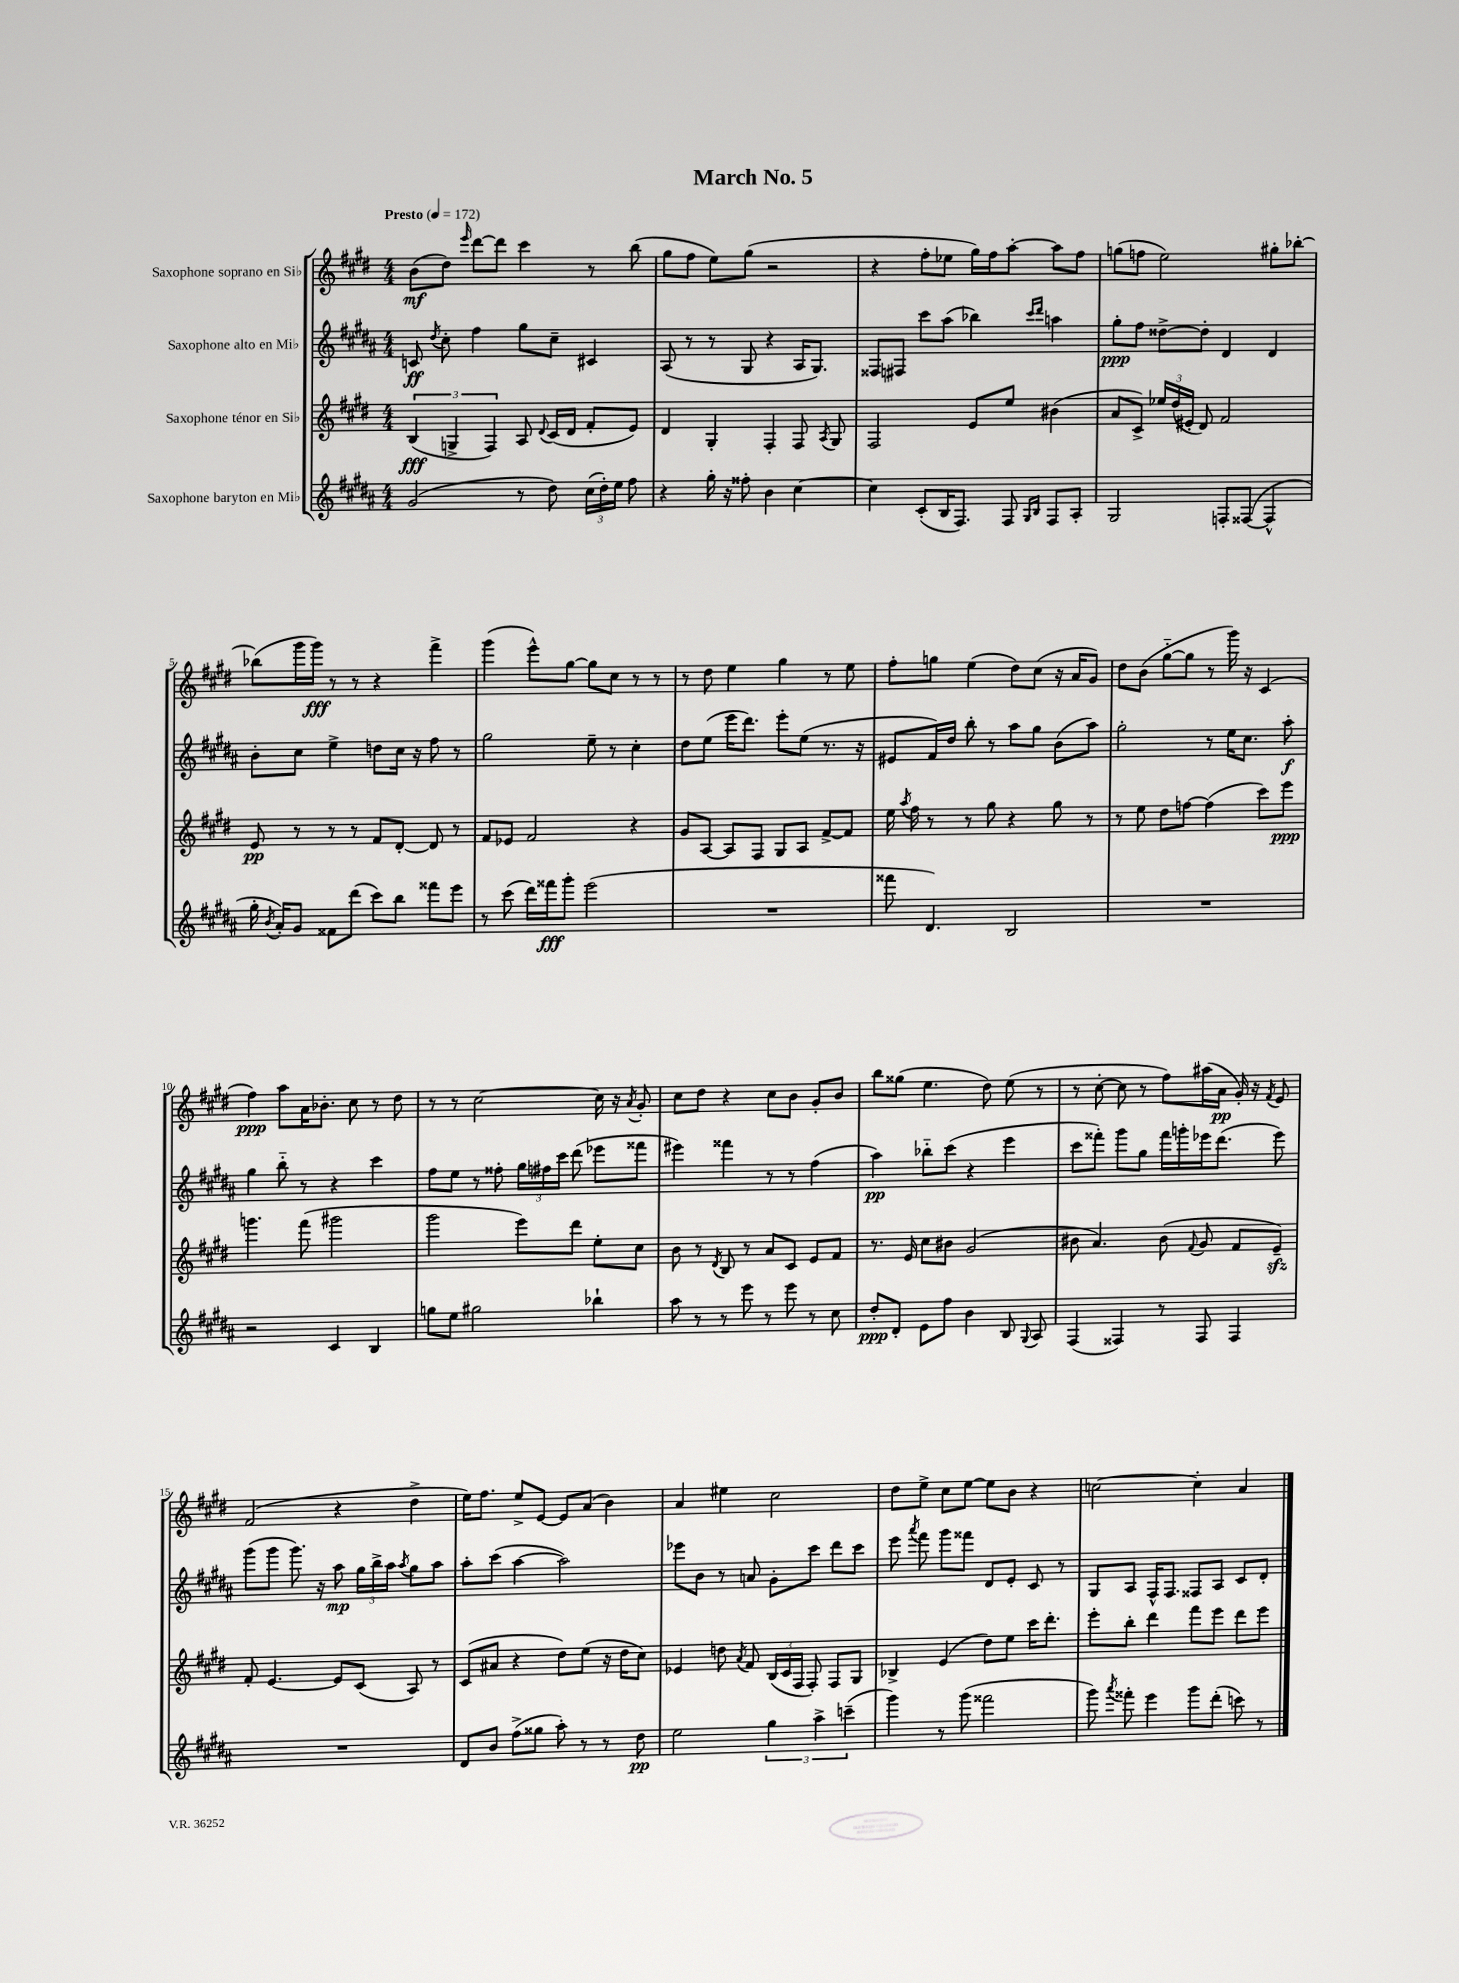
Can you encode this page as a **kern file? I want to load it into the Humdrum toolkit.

**kern	**dynam	**kern	**dynam	**kern	**dynam	**kern	**dynam
*part4	*part4	*part3	*part3	*part2	*part2	*part1	*part1
*staff4	*staff4	*staff3	*staff3	*staff2	*staff2	*staff1	*staff1
*I"Saxophone baryton en Mi♭	*	*I"Saxophone ténor en Si♭	*	*I"Saxophone alto en Mi♭	*	*I"Saxophone soprano en Si♭	*
*clefG2	*	*clefG2	*	*clefG2	*	*clefG2	*
*k[f#c#g#d#a#]	*	*k[f#c#g#d#]	*	*k[f#c#g#d#a#]	*	*k[f#c#g#d#]	*
*M4/4	*	*M4/4	*	*M4/4	*	*M4/4	*
*MM172	*	*MM172	*	*MM172	*	*MM172	*
=1	=1	=1	=1	=1	=1	=1	=1
!	!	!	!	!	!	!LO:TX:a:B:t=Presto	!
(2g#/	.	(6B/	fff	8cn/	ff	(8b\L	mf
.	.	.	.	8qdd#/	.	.	.
.	.	.	.	8cc#'\	.	8dd#\J)	.
.	.	6Gn^/	.	.	.	.	.
.	.	.	.	.	.	16qqeee/	.
.	.	.	.	4ff#\	.	[8ddd#\L	.
.	.	6F#/)	.	.	.	.	.
.	.	.	.	.	.	8ddd#\J]	.
8r	.	8A/	.	8gg#\L	.	4ccc#\	.
.	.	8qqd#/	.	.	.	.	.
8dd#\)	.	(16c#/LL	.	8cc#~\J	.	.	.
.	.	16d#/JJ	.	.	.	.	.
(24cc#\LL	.	8f#'/L	.	4c#X/	.	8r	.
24dd#'\)	.	.	.	.	.	.	.
24ee\JJ	.	.	.	.	.	.	.
8ff#\	.	8e/J)	.	.	.	(8bb\	.
=2	=2	=2	=2	=2	=2	=2	=2
4r	.	4d#/	.	(8A#/	.	8gg#\L	.
.	.	.	.	8r	.	8ff#\J	.
16gg#'\	.	4G#'/	.	8r	.	8ee\L)	.
16r	.	.	.	.	.	.	.
8ff##X'\	.	.	.	8G#/	.	(8gg#\J	.
4b\	.	4F#'/	.	4r	.	2r	.
[4cc#\	.	8F#/	.	16A#/KL	.	.	.
.	.	.	.	8.G#/J)	.	.	.
.	.	8qA/	.	.	.	.	.
.	.	8G#/	.	.	.	.	.
=3	=3	=3	=3	=3	=3	=3	=3
4cc#\]	.	2F#/	.	8F##X/L	.	4r	.
.	.	.	.	8F#X/J	.	.	.
(8c#'/L	.	.	.	8ccc#\L	.	8ff#'\L	.
16B/K	.	.	.	(8aa#\J	.	8ee-X\J	.
8.F#/J)	.	.	.	.	.	.	.
.	.	8e/L	.	4bb-X\)	.	16gg#\LL)	.
.	.	.	.	.	.	16ff#\J	.
8F#/	.	8ee/J	.	.	.	[8aa'\J	.
16qqG#/LL	.	.	.	16qqccc#/LL	.	.	.
16qqB/JJ	.	.	.	16qqddd#/JJ	.	.	.
8F#/L	.	(4b#X\	.	4aan\	.	8aa\L]	.
8A#'/J	.	.	.	.	.	8ff#\J	.
=4	=4	=4	=4	=4	=4	=4	=4
2G#/	.	8a/L	.	8gg#'\L	ppp	(8ggn\L	.
.	.	8c#^/J)	.	8ff#\J	.	8ffn\J	.
.	.	24ee-X/LL	.	[8dd##X^\L	.	2ee\)	.
.	.	(24dd#/	.	.	.	.	.
.	.	24e#X'/JJ	.	.	.	.	.
.	.	8d#/)	.	8dd##'\J]	.	.	.
8Fn'/L	.	2f#/	.	4d#/	.	.	.
([8F##X/J	.	.	.	.	.	.	.
4F##^^/]	.	.	.	4d#/	.	8gg#X'\L	.
.	.	.	.	.	.	[8bb-X'\J	.
!!LO:LB:g=z
=5	=5	=5	=5	=5	=5	=5	=5
16gg#'\	.	8e/	pp	8b'\L	.	(8bb-X\L]	.
8qb/	.	.	.	.	.	.	.
16a#'/KL)	.	.	.	.	.	.	.
8g#/J	.	8r	.	8cc#\J	.	16ggg#\L	.
.	.	.	.	.	.	16ggg#\JJ)	fff
8f##X\L	.	8r	.	4ee^\	.	8r	.
(8ddd#\J	.	8r	.	.	.	8r	.
8ccc#\L)	.	8f#/L	.	8ddn\L	.	4r	.
8bb\J	.	[8d#'/J	.	16cc#\Jk	.	.	.
.	.	.	.	16r	.	.	.
8fff##X\L	.	8d#/]	.	8ff#\	.	4fff#^\	.
8eee\J	.	8r	.	8r	.	.	.
=6	=6	=6	=6	=6	=6	=6	=6
8r	.	8f#/L	.	2gg#\	.	(4ggg#\	.
(8ccc#\	.	8e-X/J	.	.	.	.	.
16ddd#\LL)	.	2f#/	.	.	.	8eee^^\L)	.
16fff##X\J	fff	.	.	.	.	.	.
8ggg#'\J	.	.	.	.	.	[8gg#\J	.
(2eee\	.	.	.	8ee~\	.	8gg#\L]	.
.	.	.	.	8r	.	8cc#\J	.
.	.	4r	.	4cc#'\	.	8r	.
.	.	.	.	.	.	8r	.
=7	=7	=7	=7	=7	=7	=7	=7
1r	.	8g#/L	.	8dd#\L	.	8r	.
.	.	[8A/J	.	(8ee\J	.	8dd#\	.
.	.	8A/L]	.	16eee\KL	.	4ee\	.
.	.	.	.	8.ddd#\J)	.	.	.
.	.	8F#/J	.	.	.	.	.
.	.	8G#/L	.	8eee'\L	.	4gg#\	.
.	.	8A/J	.	(8ee\J	.	.	.
.	.	[8f#^/L	.	8.r	.	8r	.
.	.	8f#/J]	.	.	.	8ee\	.
.	.	.	.	16r	.	.	.
=8	=8	=8	=8	=8	=8	=8	=8
8fff##X\	.	16ee\	.	8e#X/L	.	8ff#'\L	.
.	.	8qaa/	.	.	.	.	.
.	.	16ff#\	.	.	.	.	.
4.d#/)	.	8r	.	16f#/L)	.	8ggn\J	.
.	.	.	.	16dd#/JJ	.	.	.
.	.	8r	.	8bb'\	.	(4ee\	.
.	.	8gg#\	.	8r	.	.	.
2B/	.	4r	.	8aa#\L	.	8dd#\L)	.
.	.	.	.	8gg#\J	.	(8cc#\J	.
.	.	8gg#\	.	(8b\L	.	16r	.
.	.	.	.	.	.	16a/KL	.
.	.	8r	.	8aa#\J)	.	8g#/J)	.
=9	=9	=9	=9	=9	=9	=9	=9
1r	.	8r	.	2gg#'\	.	8dd#\L	.
.	.	8ee\	.	.	.	(8b\J	.
.	.	8dd#\L	.	.	.	[8gg#\L	.
.	.	[8ffn\J	.	.	.	8gg#\J]	.
.	.	(4ff\]	.	8r	.	8r	.
.	.	.	.	16ee\KL	.	16ggg#\)	.
.	.	.	.	8.cc#\J	.	16r	.
.	.	8ccc#\L)	.	.	.	(4c#/	.
.	.	8eee\J	ppp	8aa#'\	f	.	.
!!LO:LB:g=z
=10	=10	=10	=10	=10	=10	=10	=10
2r	.	4.gggn\	.	4gg#\	.	4ff#\)	ppp
.	.	.	.	8bb\	.	8aa\L	.
.	.	(8fff#\	.	8r	.	16a\K	.
.	.	.	.	.	.	8.b-X'\J	.
4c#/	.	2ggg#X\	.	4r	.	.	.
.	.	.	.	.	.	8cc#\	.
4B/	.	.	.	4ccc#\	.	8r	.
.	.	.	.	.	.	8dd#\	.
=11	=11	=11	=11	=11	=11	=11	=11
8ggn\L	.	2ggg#\	.	8ff#\L	.	8r	.
8ee\J	.	.	.	8ee\J	.	8r	.
2gg#X\	.	.	.	8r	.	[2cc#\	.
.	.	.	.	8ff##X'\	.	.	.
.	.	8eee\L)	.	24gg#\LL	.	.	.
.	.	.	.	24ff#X\	.	.	.
.	.	.	.	24ccc#\JJ	.	.	.
.	.	8ddd#\J	.	(8ddd#\	.	.	.
4bb-X`\	.	8ee'\L	.	8eee-X\L	.	16cc#\]	.
.	.	.	.	.	.	16r	.
.	.	.	.	.	.	8qa/	.
.	.	8cc#\J	.	8fff##X\J	.	8g#'/	.
=12	=12	=12	=12	=12	=12	=12	=12
8aa#\	.	8b\	.	4eee#X\)	.	8cc#\L	.
8r	.	8r	.	.	.	8dd#\J	.
.	.	8qd#/	.	.	.	.	.
8r	.	8B/	.	4fff##X\	.	4r	.
8eee\	.	8r	.	.	.	.	.
8r	.	8a/L	.	8r	.	8cc#\L	.
8eee\	.	8c#/J	.	8r	.	8b\J	.
8r	.	8e/L	.	(4ff#\	.	8g#'/L	.
8cc#\	.	8f#/J	.	.	.	8b/J	.
=13	=13	=13	=13	=13	=13	=13	=13
8dd#'/L	ppp	8.r	.	4aa#\)	pp	8bb\L	.
8d#'/J	.	.	.	.	.	(8gg##X\J	.
.	.	16e/	.	.	.	.	.
8e\L	.	8cc#\L	.	8bb-X\L	.	4.ee\	.
8ff#\J	.	8b#X\J	.	(8ccc#\J	.	.	.
4b\	.	(2g#/	.	4r	.	.	.
.	.	.	.	.	.	8dd#\)	.
8B/	.	.	.	4eee\	.	(8ee\	.
8qqG#/	.	.	.	.	.	.	.
8A#/	.	.	.	.	.	8r	.
=14	=14	=14	=14	=14	=14	=14	=14
(4F#/	.	8b#X\	.	8ccc#\L	.	8r	.
.	.	4.a/)	.	8fff##X'\J)	.	[8cc#'\	.
4F##X/)	.	.	.	8ggg#\L	.	8cc#\]	.
.	.	.	.	8gg#\J	.	8r	.
8r	.	(8b#\	.	16fff##\LL	.	8ff#\L)	.
.	.	.	.	16gggn'\	.	.	.
.	.	8qqf#/	.	.	.	.	.
8F##/	.	8g#/	.	16eee-X\J	.	(16aa#X\L	.
.	.	.	.	(8.ddd#\J	.	16a\JJ	pp
4F##/	.	8f#/L	.	.	.	16g#'/)	.
.	.	.	.	.	.	16r	.
.	.	.	.	.	.	8qf#/	.
.	.	8ezz~/J)	.	8eee-\)	.	8e/	.
!!LO:LB:g=z
=15	=15	=15	=15	=15	=15	=15	=15
1r	.	8f#'/	.	(8ggg#\L	.	(2f#/	.
.	.	[4.e/	.	8ggg#\J	.	.	.
.	.	.	.	8.ggg#\)	.	.	.
.	.	.	.	16r	.	.	.
.	.	8e/L]	.	8aa#\	mp	4r	.
.	.	(8c#/J	.	24gg#\LL	.	.	.
.	.	.	.	24bb^\	.	.	.
.	.	.	.	24aa#\JJ	.	.	.
.	.	.	.	8qaa#/	.	.	.
.	.	8A/)	.	8gg#\L	.	4dd#^\	.
.	.	8r	.	8aa#\J	.	.	.
=16	=16	=16	=16	=16	=16	=16	=16
8d#/L	.	(8c#/L	.	8aa#'\L	.	16ee\KL)	.
.	.	.	.	.	.	8.ff#\J	.
8b/J	.	8a#X/J	.	(8ccc#\J	.	.	.
(8ff#^\L	.	4r	.	[4aa#\	.	8ee^/L	.
8gg##X\J	.	.	.	.	.	[8e/J	.
8aa#'\)	.	8dd#\L)	.	2aa#\])	.	8e/L]	.
8r	.	(8ee\J	.	.	.	(8a/J	.
8r	.	16r	.	.	.	4b\)	.
.	.	16dd#\KL	.	.	.	.	.
8dd#\	pp	8cc#\J)	.	.	.	.	.
=17	=17	=17	=17	=17	=17	=17	=17
2ee\	.	4e-X/	.	8eee-X\L	.	4a/	.
.	.	.	.	8b\J	.	.	.
.	.	8ddn\	.	8r	.	4ee#X\	.
.	.	8qa/	.	.	.	.	.
.	.	8f#/	.	8an/	.	.	.
6gg#\	.	(24B/LL	.	8g#'\L	.	2cc#\	.
.	.	24c#/	.	.	.	.	.
.	.	24F#/JJ	.	.	.	.	.
.	.	8F#'/)	.	8ccc#\J	.	.	.
6aa#^\	.	.	.	.	.	.	.
.	.	8F#/L	.	8ddd#\L	.	.	.
(6cccn~\	.	.	.	.	.	.	.
.	.	8G#/J	.	8ccc#\J	.	.	.
=18	=18	=18	=18	=18	=18	=18	=18
4ggg#\)	.	4B-X^/	.	8eee\	.	8dd#\L	.
.	.	.	.	8qaaa#/	.	.	.
.	.	.	.	8fff#\	.	8ee^\J	.
8r	.	(4e/	.	8ggg#\L	.	8cc#\L	.
(8ggg#\	.	.	.	8fff##X\J	.	[8ee\J	.
2fff##X\	.	8dd#\L)	.	8d#/L	.	8ee\L]	.
.	.	8ee\J	.	8e'/J	.	8b\J	.
.	.	16ccc#\KL	.	8c#/	.	4r	.
.	.	8.ddd#'\J	.	.	.	.	.
.	.	.	.	8r	.	.	.
=19	=19	=19	=19	=19	=19	=19	=19
8ggg#\)	.	8eee'\L	.	8G#/L	.	[2ccn\	.
8qaaa#/	.	.	.	.	.	.	.
8fff##X'\	.	8bb'\J	.	8A#/J	.	.	.
4eee\	.	4ddd#\	.	16F#^^/KL	.	.	.
.	.	.	.	8.F#/J	.	.	.
8ggg#\L	.	8fff#\L	.	8F##X/L	.	4cc'\]	.
(8ddd#'\J	.	8eee\J	.	8A#/J	.	.	.
8cccn\)	.	8ddd#\L	.	8c#/L	.	4a/	.
8r	.	8eee\J	.	8d#'/J	.	.	.
==	==	==	==	==	==	==	==
*-	*-	*-	*-	*-	*-	*-	*-
